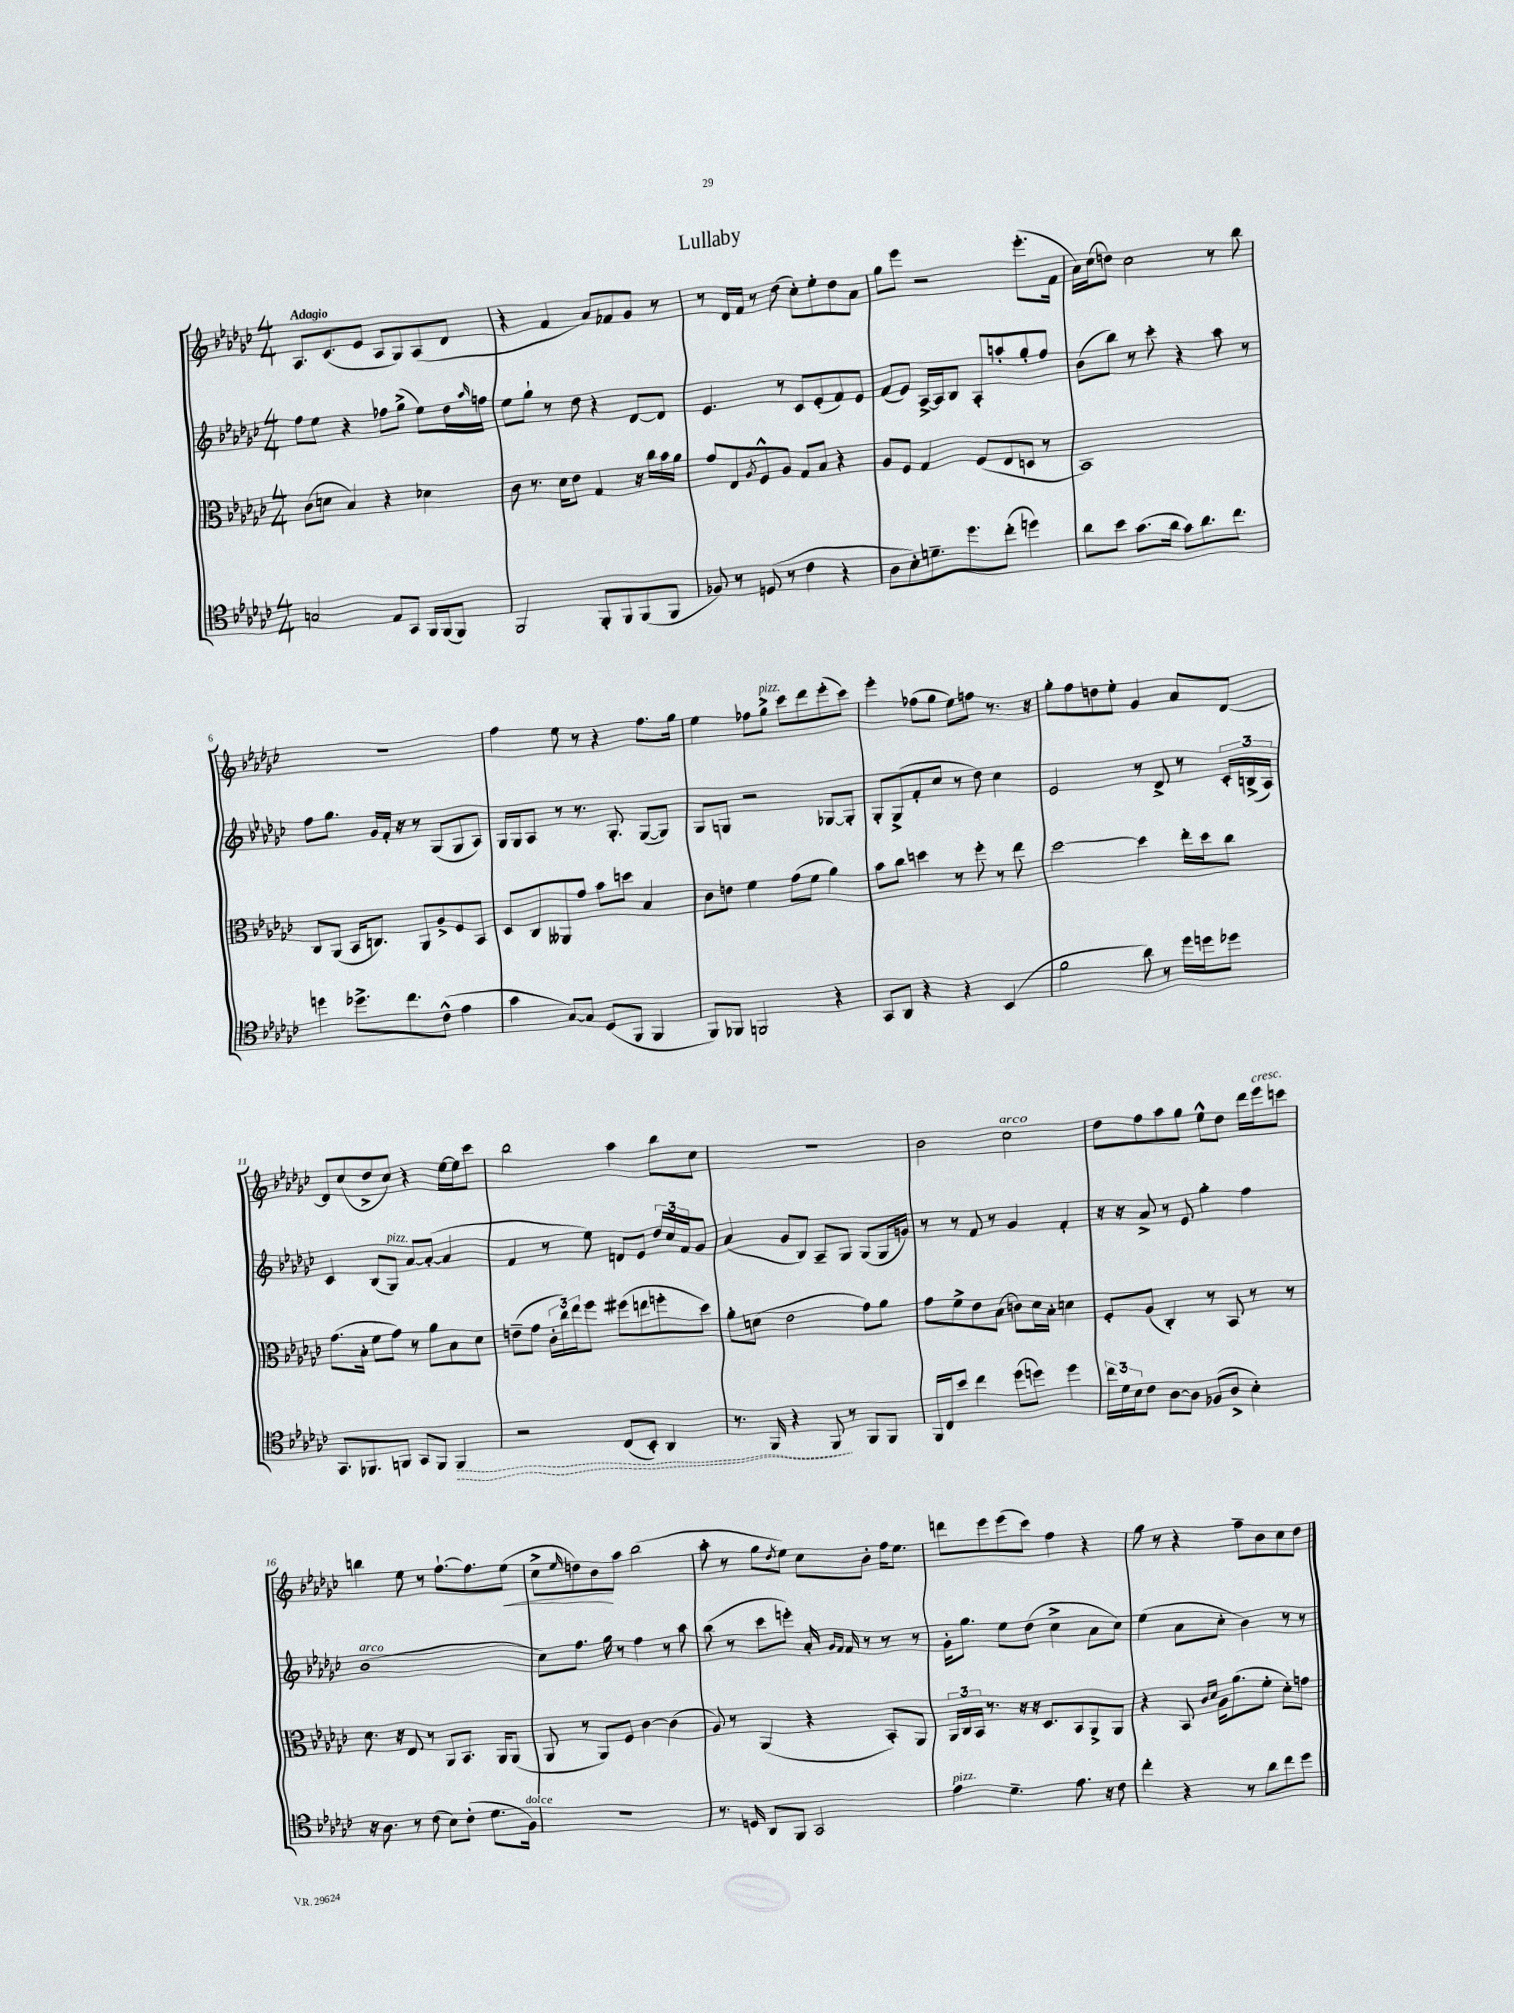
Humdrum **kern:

**kern	**kern	**kern	**kern
*staff4	*staff3	*staff2	*staff1
*clefC4	*clefC3	*clefG2	*clefG2
*k[b-e-a-d-g-c-]	*k[b-e-a-d-g-c-]	*k[b-e-a-d-g-c-]	*k[b-e-a-d-g-c-]
*M4/4	*M4/4	*M4/4	*M4/4
2G	(8c-	8ff	8.A-
.	8d	8ee-	.
.	.	.	(8.c-
.	4B-)	4r	.
.	.	.	8e-
8E-	4r	8ff-	8A-
8GG-	.	(8gg-^	8G-)
16FF	4d-	8ee-)	(8A-
(16FF	.	.	.
8FF)	.	16dd-	8d-
.	.	16qqaa-	.
.	.	16ff	.
=	=	=	=
2FF	8c-	8ee-	4r
.	8.r	8gg-`	.
.	.	8r	4f
.	16d-	.	.
.	8e-	8dd-	.
8FF'	4G-	4r	8a-)
8FF	.	.	8f-
(8FF	16r	[8d-	8g-
.	16cc-	.	.
8FF	16b-	8d-]	8r
.	16a-	.	.
=	=	=	=
8F-)	8g-	4.e-	8r
8r	8E-	.	16d-
.	.	.	16f
.	8qA-	.	.
(8D	8F^^	.	8r
8r	8A-	8r	(8dd-
4c-	8G-	8c-	8cc-')
.	8B-	(8e-'	8ee-'
4r	4r	8f)	8dd-
.	.	8e-	8a-
=	=	=	=
8A-	8A-	(8f	8gg-
8B-')	8F	8e-)	8eee-
8.d~	4G-	[16A-^	2r
.	.	16A-]	.
.	.	8B-	.
8.dd-	.	.	.
.	(8F	8A-'	.
(8cc-'	8E-	8aa'	.
4dd)	8D	8gg-'	(8.eee-'
.	8r	8ff	.
.	.	.	16f
=	=	=	=
8a-	1BB-)	(8b-	16a-)
.	.	.	(16cc-
8b-	.	8bb-)	8dd)
(8.g-	.	8r	2cc-
.	.	8ccc-'	.
16a-	.	.	.
8g-)	.	4r	.
8.a-	.	.	.
.	.	8aa-	8r
8.cc-	.	.	.
.	.	8r	8bb-
=	=	=	=
4dd	8C-	8ff	1r
.	(8AA-	8.gg-	.
8.dd-^	16BB-	.	.
.	8.C)	16g-	.
.	.	16f'	.
8.cc-	.	16r	.
.	8AA-	8r	.
(8c-^^	8A-^	(8G-	.
4e-	8F	8G-	.
.	8BB-	8A-)	.
=	=	=	=
4g-	8D-	16G-	4ff
.	.	16G-	.
.	8C-	8A-	.
[8G-)	8AA--	8r	8ee-
8G-]	8g-	8.r	8r
(8D-	8b-	.	4r
.	.	8.G-'	.
8FF	8dd	.	.
4FF	4B-	([8G-	8.ff
.	.	8G-])	.
.	.	.	16gg-
=	=	=	=
8FF)	8c-	8G-	4ee-
8FF-	8e	8G	.
2FF	4f	2r	8ff-
.	.	.	8gg-^
.	(8g-	.	8ccc-
.	8f	.	8ddd-
4r	4a-)	[8G-	(8eee-'
.	.	8G-']	8ccc-)
=	=	=	=
8GG-	8b-	8G-'	4eee-'
8AA-	8cc-	(8G-^	.
4r	4dd	8f'	(8ff-
.	.	8cc-	8gg-
4r	8r	8r	8ee-)
.	8ff'	8dd-)	8ff
(4BB-	8r	4cc-	8.r
.	8ee-	.	.
.	.	.	16r
=	=	=	=
2f	[2dd-	2e-	8gg-'
.	.	.	8ff
.	.	.	8dd
.	.	.	8ee-'
8a-)	4dd-]	8r	4g-
8r	.	8d-^	.
16dd-	16ee-'	8r	8a-
16dd	16dd-	.	.
8dd-	8cc-	24c-'	[8d-
.	.	(24B^	.
.	.	24A-)	.
=	=	=	=
8.GG-	(8.g-	4c-	8d-]
.	.	.	(8cc-
8.FF-	16B-'	.	.
.	8f	(8B-	8dd-^
8FF	8g-)	8G-)	8cc-)
8GG-	8r	[8a-	4r
8FF	8a-	(8a-'_	.
4FF	8B-	4a-]	[16ee-
.	.	.	16ee-]
.	8d-	.	8ccc-
=	=	=	=
2r	(8e~	4f	2bb-
.	8g-	.	.
.	24c-'	8r	.
.	24cc-)	.	.
.	24ee-	.	.
.	8ff	8ee-)	.
(8C-	(8ff#	8d	4aa-
8BB-')	8ee	8e-	.
4AA-	8ff'	24dd-	8bb-
.	.	24cc-	.
.	.	24f	.
.	8dd-)	8g-	8cc-
=	=	=	=
8.r	8a-'	(4a-	1r
.	(8d	.	.
16FF	.	.	.
4r	2e-	8g-	.
.	.	8B-)	.
8FF	.	8A-~	.
8r	.	8G-	.
8FF	8g-)	(8G-	.
8FF	8a-	16G-	.
.	.	16g)	.
=	=	=	=
16FF	8g-	8r	2b-
16C-	.	.	.
8b-	8f^	8r	.
4cc-	8e-	8f	.
.	(8B-	8r	.
(8dd-	8c)	4g-	2cc-
8dd)	16d-	.	.
.	16B-'	.	.
4dd	4d	4f'	.
=	=	=	=
24cc-	8F'	16r	8dd-
24d-	.	.	.
.	.	16r	.
24B-	.	.	.
8c-	(8A-	8a-^	8ff
[8A-	4C-')	8r	8aa-
8A-]	.	8e-	8gg-
(8F-	8r	4gg-'	8ee-^^
8A-^	8BB-	.	8dd-
4B-')	8r	4ff	16ddd-
.	.	.	16eee-
.	8r	.	8ccc
=	=	=	=
16r	8.d-	(1b-	4bb
8.A-	.	.	.
.	16r	.	.
8r	8E-	.	8ee-
(8c-	8r	.	8r
8B-)	8AA-	.	[8.ff`
(8c-'	8.BB-	.	.
.	.	.	8.ff]
8.d-	.	.	.
.	16AA-	.	.
.	(8AA-	.	(8ee-
16F)	.	.	.
=	=	=	=
1r	8AA-	8cc-)	8cc-^
.	.	.	16qqee-
.	8r	8.ff	8dd)
.	8AA-)	.	8b-
.	.	16gg-	.
.	8F	8r	8aa-
.	[4c-	4ff	(2bb-
.	(4c-]	8r	.
.	.	8aa-	.
=	=	=	=
8.r	8A-)	(8bb-	8aa-'
.	8r	8r	8r
16D	.	.	.
8AA-	(4AA-	8ccc-	8gg-
.	.	.	8qdd-
8FF	.	8eee')	8ee-)
2GG-	4r	16a-'	8cc-
.	.	16qqg-	.
.	.	16qqf	.
.	.	16f	.
.	.	8r	8b-'
.	8BB-')	8r	16ff
.	.	.	8.ee-
.	8AA-	8r	.
=	=	=	=
4e-	24AA-	16g-'	8ddd
.	24C-	.	.
.	.	8.gg-	.
.	24BB-	.	.
.	8.r	.	8eee-
4.d-~	.	8ee-	(8eee-
.	16r	.	.
.	16r	(8dd-	8ccc-)
.	8.D-	.	.
.	.	4cc-^	4ff
8.e-	8BB-	.	.
.	8AA-^	8a-	4r
16r	.	.	.
8c-	8AA-	8cc-)	.
=	=	=	=
4cc-'	4r	(4ee-	8gg-
.	.	.	8r
4r	8BB-	8a-	4r
.	16qqc-	.	.
.	16qqd-	.	.
.	16A-	8cc-'	.
.	(8.a-	.	.
8r	.	4b-)	8ff~
8a-	8f'	.	8b-
8cc-	8d-')	8r	8cc-
8dd-	8g	8r	8dd-
==	==	==	==
*-	*-	*-	*-
